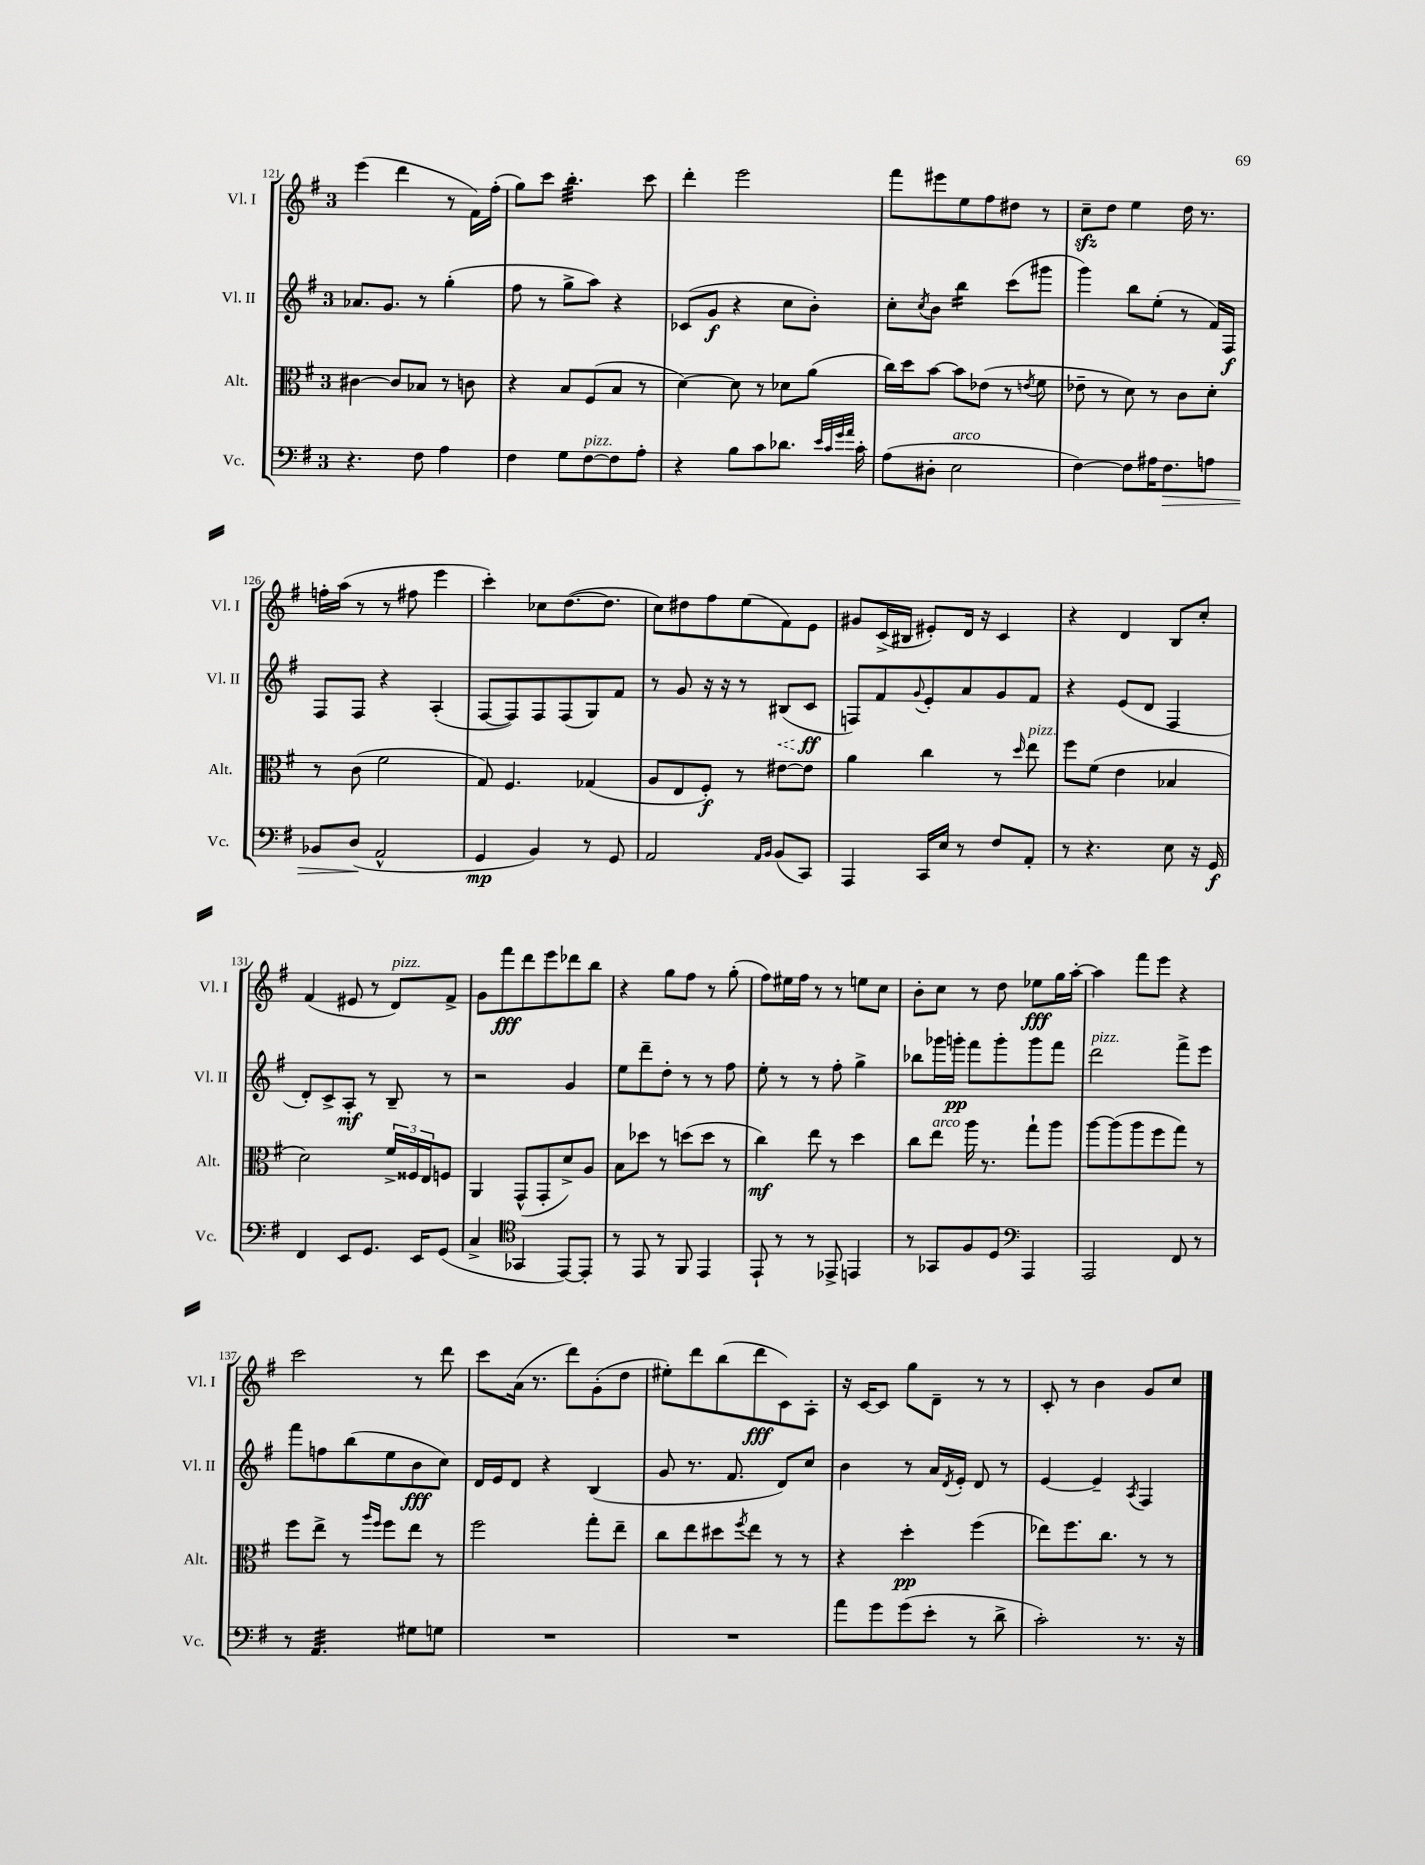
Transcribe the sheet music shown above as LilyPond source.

<<
\new StaffGroup <<
\new Staff = "s0" \with { instrumentName = "Vl. I" shortInstrumentName = "Vl. I" } {
    \clef treble \key g \major \once \override Staff.TimeSignature.style = #'single-digit \time 3/4
    e'''4( d'''4 r8 fis'16) fis''16-.( |
    g''8) c'''8 b''4.:32-. c'''8 |
    d'''4-. e'''2 |
    fis'''8 eis'''8 e''8 fis''8 dis''8 r8 |
    c''8--\sfz d''8 e''4 d''16 r8. |
    f''16-. a''16( r8 r8 fis''8 e'''4 |
    c'''4-.) ces''8 d''8.~( d''8. |
    c''8) dis''8 fis''8 e''8( fis'8) e'8 |
    gis'8 c'16->( bis16 eis'8-.) d'16 r16 c'4 |
    r4 d'4 b8 c''8-. |
    fis'4( eis'8 r8 d'8^\markup { \italic "pizz." }) fis'8-> |
    g'8 fis'''8\fff d'''8 e'''8 des'''8 b''8 |
    r4 g''8 fis''8 r8 g''8-.( |
    fis''8) eis''16 fis''16 r8 r8 e''8 c''8 |
    b'8-. c''8 r8 d''8 ees''8\fff g''16 a''16~-. |
    a''4 fis'''8 e'''8 r4 |
    c'''2 r8 d'''8 |
    c'''8 a'16( r8. d'''8) g'8-.( d''8 |
    eis''8-.) d'''8 b''8( d'''8\fff c'8) a8-. |
    r16 c'16~ c'8 g''8 d'8-- r8 r8 |
    c'8-. r8 b'4 g'8 c''8 \bar "|." |
}
\new Staff = "s1" \with { instrumentName = "Vl. II" shortInstrumentName = "Vl. II" } {
    \clef treble \key g \major \once \override Staff.TimeSignature.style = #'single-digit \time 3/4
    aes'8. g'8. r8 g''4-.( |
    fis''8 r8 g''8-> a''8) r4 |
    ces'8( g'8\f r4 c''8 b'8-.) |
    c''8-. \acciaccatura { c''8 } b'8 b''4:16 c'''8( gis'''8 |
    g'''4) b''8 e''8-.( r8 fis'16) fis16\f |
    fis8 fis8 r4 a4-.( |
    fis8~ fis8) fis8 fis8( g8) fis'8 |
    r8 g'8 r16 r16 r8 \once \override Hairpin.style = #'dashed-line bis8\<( c'8\ff\! |
    f8) fis'8 \appoggiatura { g'8 } e'8-. a'8 g'8 fis'8 |
    r4 e'8( d'8 fis4 |
    d'8-.) c'8-> a8-.\mf r8 b8-- r8 |
    r2 g'4 |
    e''8 d'''8-- d''8-. r8 r8 fis''8 |
    e''8-. r8 r8 fis''8-. g''4-> |
    bes''8 ges'''16 g'''16-.\pp fis'''8 g'''8-. g'''8 fis'''8 |
    d'''2^\markup { \italic "pizz." } fis'''8-> e'''8 |
    fis'''8 f''8 b''8( e''8 b'8\fff c''8) |
    d'16 e'16 d'8 r4 b4( |
    g'8 r8. fis'8. d'8) c''8 |
    b'4 r8 a'16 \acciaccatura { d'8 } e'16-. d'8 r8 |
    e'4~ e'4-- \acciaccatura { a8 } fis4 \bar "|." |
}
\new Staff = "s2" \with { instrumentName = "Alt." shortInstrumentName = "Alt." } {
    \clef alto \key g \major \once \override Staff.TimeSignature.style = #'single-digit \time 3/4
    cis'4~ cis'8 bes8 r8 c'8 |
    r4 b8 fis8( b8 r8 |
    d'4~) d'8 r8 des'8 a'8( |
    c''16) d''16 b'8~ b'8 ees'8( r8 \acciaccatura { e'8 } fis'8 |
    ees'8-- r8 d'8) r8 c'8 d'8-. |
    r8 c'8( fis'2 |
    g8) fis4. ges4( |
    a8 e8 fis8-.\f) r8 eis'8~ eis'8 |
    a'4 c''4 r8 \grace { d''16 } e''8^\markup { \italic "pizz." } |
    fis''8 fis'8( e'4 bes4 |
    d'2) \tuplet 3/2 { fis'16-> fisis16 e16 } f8 |
    a,4 g,8-^( g,8-. d'8->) a8 |
    b8 des''8 r8 d''8( d''8 r8 |
    c''4\mf) e''8 r8 d''4 |
    c''8 e''8^\markup { \italic "arco" } a''16 r8. g''8-! a''8 |
    a''8~ a''8( a''8 fis''8 g''8) r8 |
    fis''8 e''8-> r8 \grace { a''16 fis''16 } fis''8 e''8 r8 |
    fis''2 g''8-. e''8-- |
    c''8 e''8 dis''8 \acciaccatura { fis''8 } e''8 r8 r8 |
    r4 d''4-.\pp fis''4( |
    ees''8) fis''8. c''8. r8 r8 \bar "|." |
}
\new Staff = "s3" \with { instrumentName = "Vc." shortInstrumentName = "Vc." } {
    \clef bass \key g \major \once \override Staff.TimeSignature.style = #'single-digit \time 3/4
    r4. fis8 a4 |
    fis4 g8 fis8~^\markup { \italic "pizz." } fis8 a8-. |
    r4 b8 c'8 des'8. \grace { e'32 c'32 g'32 a'32 } c'16-. |
    a8( dis8-. e2^\markup { \italic "arco" } |
    fis4~) fis8 ais16 fis8.\> a8 |
    bes,8 d8\!( a,2-^ |
    g,4\mp b,4) r8 g,8 |
    a,2 \grace { a,16 b,16 } b,8( c,8) |
    a,,4 c,16 e16 r8 fis8 a,8-. |
    r8 r4. e8 r16 g,16\f |
    fis,4 e,8 g,8. e,16 g,8( |
    c4-> \clef tenor ges,4 e,8~) e,8-. |
    r8 e,8 r8 fis,8 e,4 |
    e,8-! r8 r8 ees,8-> e,4 |
    r8 ges,8 fis8 d8 \clef bass a,,4 |
    a,,2 fis,8 r8 |
    r8 a,4.:32 gis8 g8 |
    R2. |
    R2. |
    a'8 g'8 g'8( e'8-. r8 d'8-> |
    c'2-.) r8. r16 \bar "|." |
}
>>
>>
\layout { \context { \Score currentBarNumber = #121 } }
